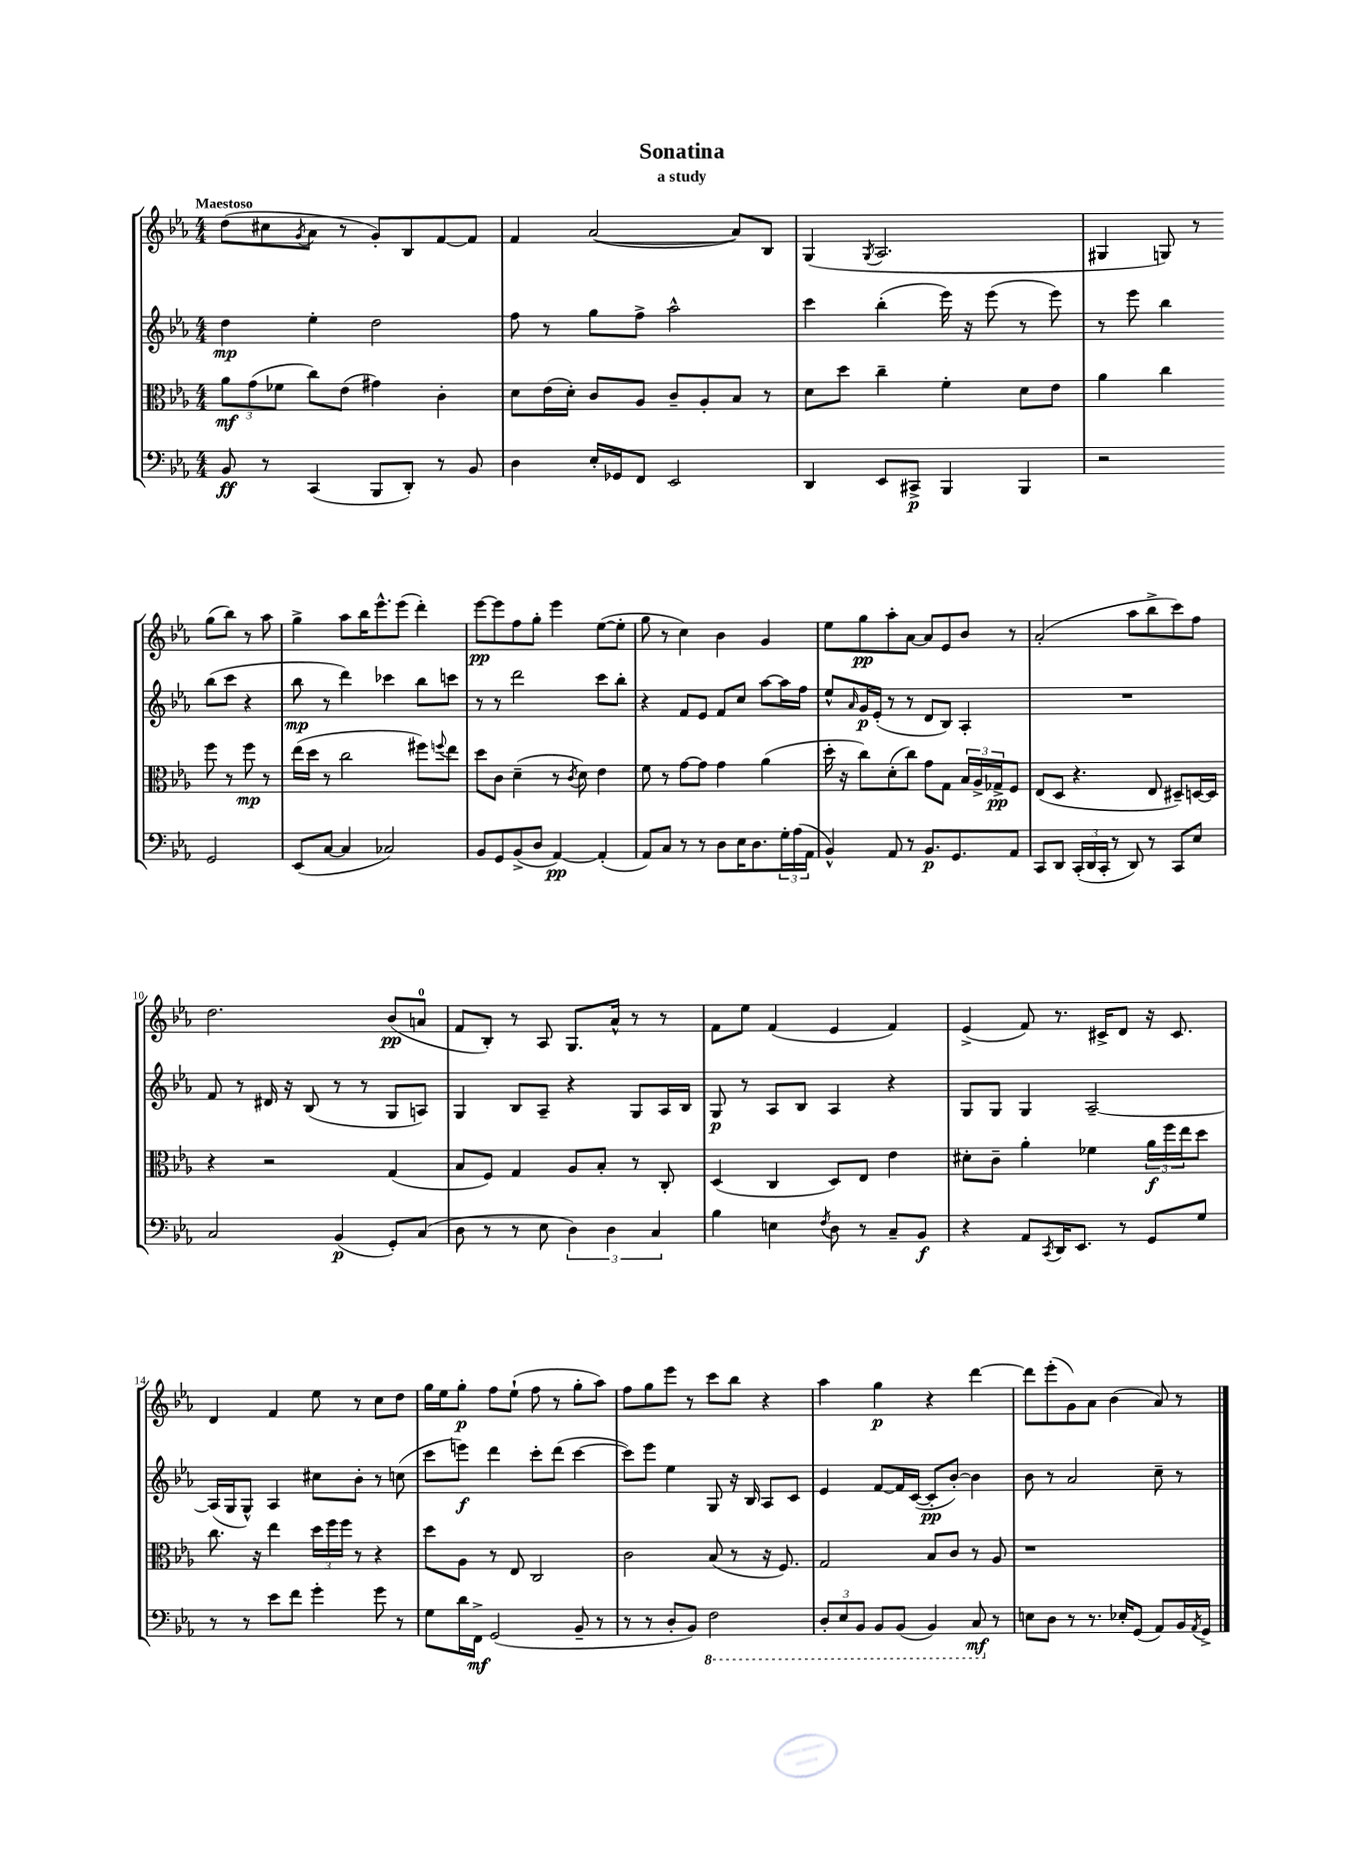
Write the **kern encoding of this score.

**kern	**dynam	**kern	**dynam	**kern	**dynam	**kern	**dynam
*part4	*part4	*part3	*part3	*part2	*part2	*part1	*part1
*staff4	*staff4	*staff3	*staff3	*staff2	*staff2	*staff1	*staff1
*clefF4	*	*clefC3	*	*clefG2	*	*clefG2	*
*k[b-e-a-]	*	*k[b-e-a-]	*	*k[b-e-a-]	*	*k[b-e-a-]	*
*M4/4	*	*M4/4	*	*M4/4	*	*M4/4	*
=1	=1	=1	=1	=1	=1	=1	=1
!	!	!	!	!	!	!LO:TX:a:B:t=Maestoso	!
8BB-/	ff	12a-\L	mf	4dd\	mp	(8dd\L	.
.	.	(12g\	.	.	.	.	.
8r	.	.	.	.	.	8cc#X\	.
.	.	12f-X\J	.	.	.	.	.
.	.	.	.	.	.	8qg/	.
(4CC/	.	8cc\L)	.	4ee-'\	.	8a-\J	.
.	.	(8e-\J	.	.	.	8r	.
8BBB-/L	.	4g#X\)	.	2dd\	.	8g'/L)	.
8DD'/J)	.	.	.	.	.	8B-/	.
8r	.	4c'\	.	.	.	[8f/	.
8BB-/	.	.	.	.	.	8f/J]	.
=2	=2	=2	=2	=2	=2	=2	=2
4D\	.	8d\L	.	8ff\	.	4f/	.
.	.	(16e-\L	.	8r	.	.	.
.	.	16d'\JJ)	.	.	.	.	.
16E-'/LL	.	8c/L	.	8gg\L	.	([2a-/	.
16GG-X/J	.	.	.	.	.	.	.
8FF/J	.	8A-/J	.	8ff^\J	.	.	.
2EE-/	.	8c~/L	.	2aa-^^\	.	.	.
.	.	8A-'/	.	.	.	.	.
.	.	8B-/J	.	.	.	8a-/L])	.
.	.	8r	.	.	.	8B-/J	.
=3	=3	=3	=3	=3	=3	=3	=3
4DD/	.	8d\L	.	4ccc\	.	(4G/	.
.	.	8dd\J	.	.	.	.	.
.	.	.	.	.	.	8qG/	.
8EE-/L	.	4cc~\	.	(4bb-'\	.	2.A-/	.
8CC#X^/J	p	.	.	.	.	.	.
4BBB-/	.	4f'\	.	16eee-\)	.	.	.
.	.	.	.	16r	.	.	.
.	.	.	.	(8eee-\	.	.	.
4BBB-/	.	8d\L	.	8r	.	.	.
.	.	8e-\J	.	8eee-\)	.	.	.
=4	=4	=4	=4	=4	=4	=4	=4
2r	.	4a-\	.	8r	.	4G#X/	.
.	.	.	.	8eee-\	.	.	.
.	.	4cc\	.	4bb-\	.	8Gn/)	.
.	.	.	.	.	.	8r	.
2GG/	.	8ff\	.	(8bb-\L	.	(8gg\L	.
.	.	8r	.	8ccc\J	.	8bb-\J)	.
.	.	8ff\	mp	4r	.	8r	.
.	.	8r	.	.	.	8aa-\	.
!!LO:LB:g=z
=5	=5	=5	=5	=5	=5	=5	=5
(8EE-/L	.	(16ee-\LL	.	8bb-\	mp	4gg^\	.
.	.	16dd\JJ	.	.	.	.	.
[8C/J	.	8r	.	8r	.	.	.
4C/]	.	2cc\	.	4ddd\)	.	8aa-\L	.
.	.	.	.	.	.	16bb-\K	.
.	.	.	.	.	.	8.eee-^^\	.
2C-X/)	.	.	.	4ccc-X\	.	.	.
.	.	.	.	.	.	(8eee-\J	.
.	.	8ff#X\L)	.	8bb-\L	.	4ddd'\)	.
.	.	8qqffn/	.	.	.	.	.
.	.	8ee-\J	.	8cccn\J	.	.	.
=6	=6	=6	=6	=6	=6	=6	=6
8BB-/L	.	8dd\L	.	8r	.	[8eee-\L	pp
8GG/	.	8c\J	.	8r	.	8eee-\]	.
(8BB-^/	.	(4d~\	.	2ddd\	.	8ff\	.
8D/J	.	.	.	.	.	8gg'\J	.
[4AA-/)	pp	8r	.	.	.	4eee-\	.
.	.	8qc/	.	.	.	.	.
.	.	8d\)	.	.	.	.	.
(4AA-'/]	.	4e-\	.	8ccc\L	.	([8ee-\L	.
.	.	.	.	8bb-'\J	.	8ee-'\J]	.
=7	=7	=7	=7	=7	=7	=7	=7
8AA-/L)	.	8f\	.	4r	.	8gg\	.
8C/J	.	8r	.	.	.	8r	.
8r	.	[8g\L	.	8f/L	.	4cc\)	.
8r	.	8g\J]	.	8e-/J	.	.	.
8D\L	.	4g\	.	8f/L	.	4b-\	.
16E-\K	.	.	.	8cc/J	.	.	.
8.D\	.	.	.	.	.	.	.
.	.	(4a-\	.	[8aa-\L	.	4g/	.
24G'\L	.	.	.	16aa-\L]	.	.	.
(24A-\	.	.	.	.	.	.	.
.	.	.	.	16ff\JJ	.	.	.
24AA-\JJ	.	.	.	.	.	.	.
=8	=8	=8	=8	=8	=8	=8	=8
4BB-^^/)	.	16dd'\	.	8ee-^^/L	.	8ee-\L	.
.	.	16r	.	.	.	.	.
.	.	.	.	16qqa-/	.	.	.
.	.	8cc\L)	.	16g/L	p	8gg\	pp
.	.	.	.	(16e-'/JJ	.	.	.
8AA-/	.	(8d'\	.	8r	.	8aa-'\	.
8r	.	8cc\J)	.	8r	.	[8a-\J	.
8.BB-/L	p	8g\L	.	8d/L	.	8a-/L]	.
.	.	8G\J	.	8B-/J)	.	8e-/	.
8.GG/	.	.	.	.	.	.	.
.	.	24B-/LL	.	4A-'/	.	8b-/J	.
.	.	24A-^/	.	.	.	.	.
.	.	24G-X^/J	pp	.	.	.	.
8AA-/J	.	8F/J	.	.	.	8r	.
=9	=9	=9	=9	=9	=9	=9	=9
8CC/L	.	(8E-/L	.	1r	.	(2a-'/	.
8DD/J	.	8D/J	.	.	.	.	.
(24CC'/LL	.	4.r	.	.	.	.	.
24DD/	.	.	.	.	.	.	.
24CC'/JJ	.	.	.	.	.	.	.
8r	.	.	.	.	.	.	.
8DD/)	.	.	.	.	.	8aa-\L	.
8r	.	8E-/	.	.	.	8bb-^\	.
8CC/L	.	8D#X~/L)	.	.	.	8ccc\)	.
8E-/J	.	[16Dn/L	.	.	.	8ff\J	.
.	.	16D/JJ]	.	.	.	.	.
!!LO:LB:g=z
=10	=10	=10	=10	=10	=10	=10	=10
2C/	.	4r	.	8f/	.	2.dd\	.
.	.	.	.	8r	.	.	.
.	.	2r	.	16d#X/	.	.	.
.	.	.	.	16r	.	.	.
.	.	.	.	(8B-/	.	.	.
(4BB-/	p	.	.	8r	.	.	.
.	.	.	.	8r	.	.	.
8GG'/L)	.	(4G/	.	8G/L	.	(8b-/L	pp
(8C/J	.	.	.	8An/J)	.	8an/J	.
=11	=11	=11	=11	=11	=11	=11	=11
8D\	.	8B-/L	.	4G/	.	8f/L	.
8r	.	8F/J)	.	.	.	8B-'/J)	.
8r	.	4G/	.	8B-/L	.	8r	.
8E-\	.	.	.	8A-~/J	.	8A-/	.
6D\)	.	8A-/L	.	4r	.	8.G/L	.
.	.	8B-'/J	.	.	.	.	.
6D\	.	.	.	.	.	.	.
.	.	.	.	.	.	16a-^^/Jk	.
.	.	8r	.	8G/L	.	8r	.
6C/	.	.	.	.	.	.	.
.	.	8C'/	.	16A-/L	.	8r	.
.	.	.	.	16B-/JJ	.	.	.
=12	=12	=12	=12	=12	=12	=12	=12
4B-\	.	(4D/	.	8G/	p	8f\L	.
.	.	.	.	8r	.	8ee-\J	.
4En\	.	4C/	.	8A-/L	.	(4f/	.
.	.	.	.	8B-/J	.	.	.
8qF/	.	.	.	.	.	.	.
8D\	.	8D/L)	.	4A-/	.	4e-/	.
8r	.	8E-/J	.	.	.	.	.
8C~/L	.	4e-\	.	4r	.	4f/)	.
8BB-/J	f	.	.	.	.	.	.
=13	=13	=13	=13	=13	=13	=13	=13
4r	.	8d#X'\L	.	8G/L	.	(4e-^/	.
.	.	8c~\J	.	8G/J	.	.	.
8AA-/L	.	4a-'\	.	4G/	.	8f/)	.
8qCC/	.	.	.	.	.	.	.
16DD/K	.	.	.	.	.	8.r	.
8.EE-/J	.	.	.	.	.	.	.
.	.	4f-X\	.	[2A-~/	.	.	.
.	.	.	.	.	.	16c#X^/KL	.
8r	.	.	.	.	.	8d/J	.
8GG/L	.	24a-\LL	f	.	.	16r	.
.	.	24ff\	.	.	.	.	.
.	.	.	.	.	.	8.c#/	.
.	.	24ee-\J	.	.	.	.	.
8G/J	.	8dd\J	.	.	.	.	.
!!LO:LB:g=z
=14	=14	=14	=14	=14	=14	=14	=14
8r	.	8.cc\	.	(16A-/LL]	.	4d/	.
.	.	.	.	16G/J	.	.	.
8r	.	.	.	8G^^/J)	.	.	.
.	.	16r	.	.	.	.	.
8e-\L	.	4ee-\	.	4A-/	.	4f/	.
8f\J	.	.	.	.	.	.	.
4g'\	.	24dd\LL	.	8cc#X\L	.	8ee-\	.
.	.	24ff\	.	.	.	.	.
.	.	24ff\JJ	.	.	.	.	.
.	.	8r	.	8b-'\J	.	8r	.
8g\	.	4r	.	8r	.	8cc\L	.
8r	.	.	.	(8ccn\	.	8dd\J	.
=15	=15	=15	=15	=15	=15	=15	=15
8G\L	.	8dd\L	.	8ccc\L	.	16gg\LL	.
.	.	.	.	.	.	16ee-\J	.
16d\L	.	8A-\J	.	8eeen\J)	f	8gg'\J	p
16FF^\JJ	mf	.	.	.	.	.	.
(2GG/	.	8r	.	4ddd\	.	8ff\L	.
.	.	8E-/	.	.	.	(8ee-`\J	.
.	.	2C/	.	8ccc'\L	.	8ff\	.
.	.	.	.	(8ddd\J	.	8r	.
8BB-~/	.	.	.	[4ccc\	.	8gg'\L	.
8r	.	.	.	.	.	8aa-\J)	.
=16	=16	=16	=16	=16	=16	=16	=16
8r	.	2c\	.	8ccc\L])	.	8ff\L	.
8r	.	.	.	8eee-\J	.	8gg\	.
8D'/L	.	.	.	4ee-\	.	8eee-\J	.
8BB-/J)	.	.	.	.	.	8r	.
*8ba	*	*	*	*	*	*	*
2FF\	.	(8B-/	.	8G/	.	8ccc\L	.
.	.	8r	.	16r	.	8bb-\J	.
.	.	.	.	16B-/	.	.	.
.	.	16r	.	8A-/L	.	4r	.
.	.	8.F/)	.	.	.	.	.
.	.	.	.	8c/J	.	.	.
=17	=17	=17	=17	=17	=17	=17	=17
12DD'/L	.	2G/	.	4e-/	.	4aa-\	.
12EE-/	.	.	.	.	.	.	.
12BBB-/J	.	.	.	.	.	.	.
8BBB-/L	.	.	.	[8f/L	.	4gg\	p
(8BBB-/J	.	.	.	16f/L]	.	.	.
.	.	.	.	([16c/JJ	.	.	.
4BBB-/)	.	8B-/L	.	8c'/L]	pp	4r	.
.	.	8c/J	.	[8b-'/J)	.	.	.
8CC/	mf	8r	.	4b-\]	.	[4ddd\	.
*X8ba	*	*	*	*	*	*	*
8r	.	8A-/	.	.	.	.	.
=18	=18	=18	=18	=18	=18	=18	=18
8En\L	.	1r	.	8b-\	.	8ddd\L]	.
8D\J	.	.	.	8r	.	(8eee-'\	.
8r	.	.	.	2a-/	.	8g\)	.
8.r	.	.	.	.	.	8a-\J	.
.	.	.	.	.	.	(4b-\	.
16E-X'/KL	.	.	.	.	.	.	.
(8GG/J	.	.	.	.	.	.	.
8AA-/L)	.	.	.	8cc~\	.	8a-/)	.
16BB-/L	.	.	.	8r	.	8r	.
8qAA-/	.	.	.	.	.	.	.
16GG^/JJ	.	.	.	.	.	.	.
==	==	==	==	==	==	==	==
*-	*-	*-	*-	*-	*-	*-	*-
